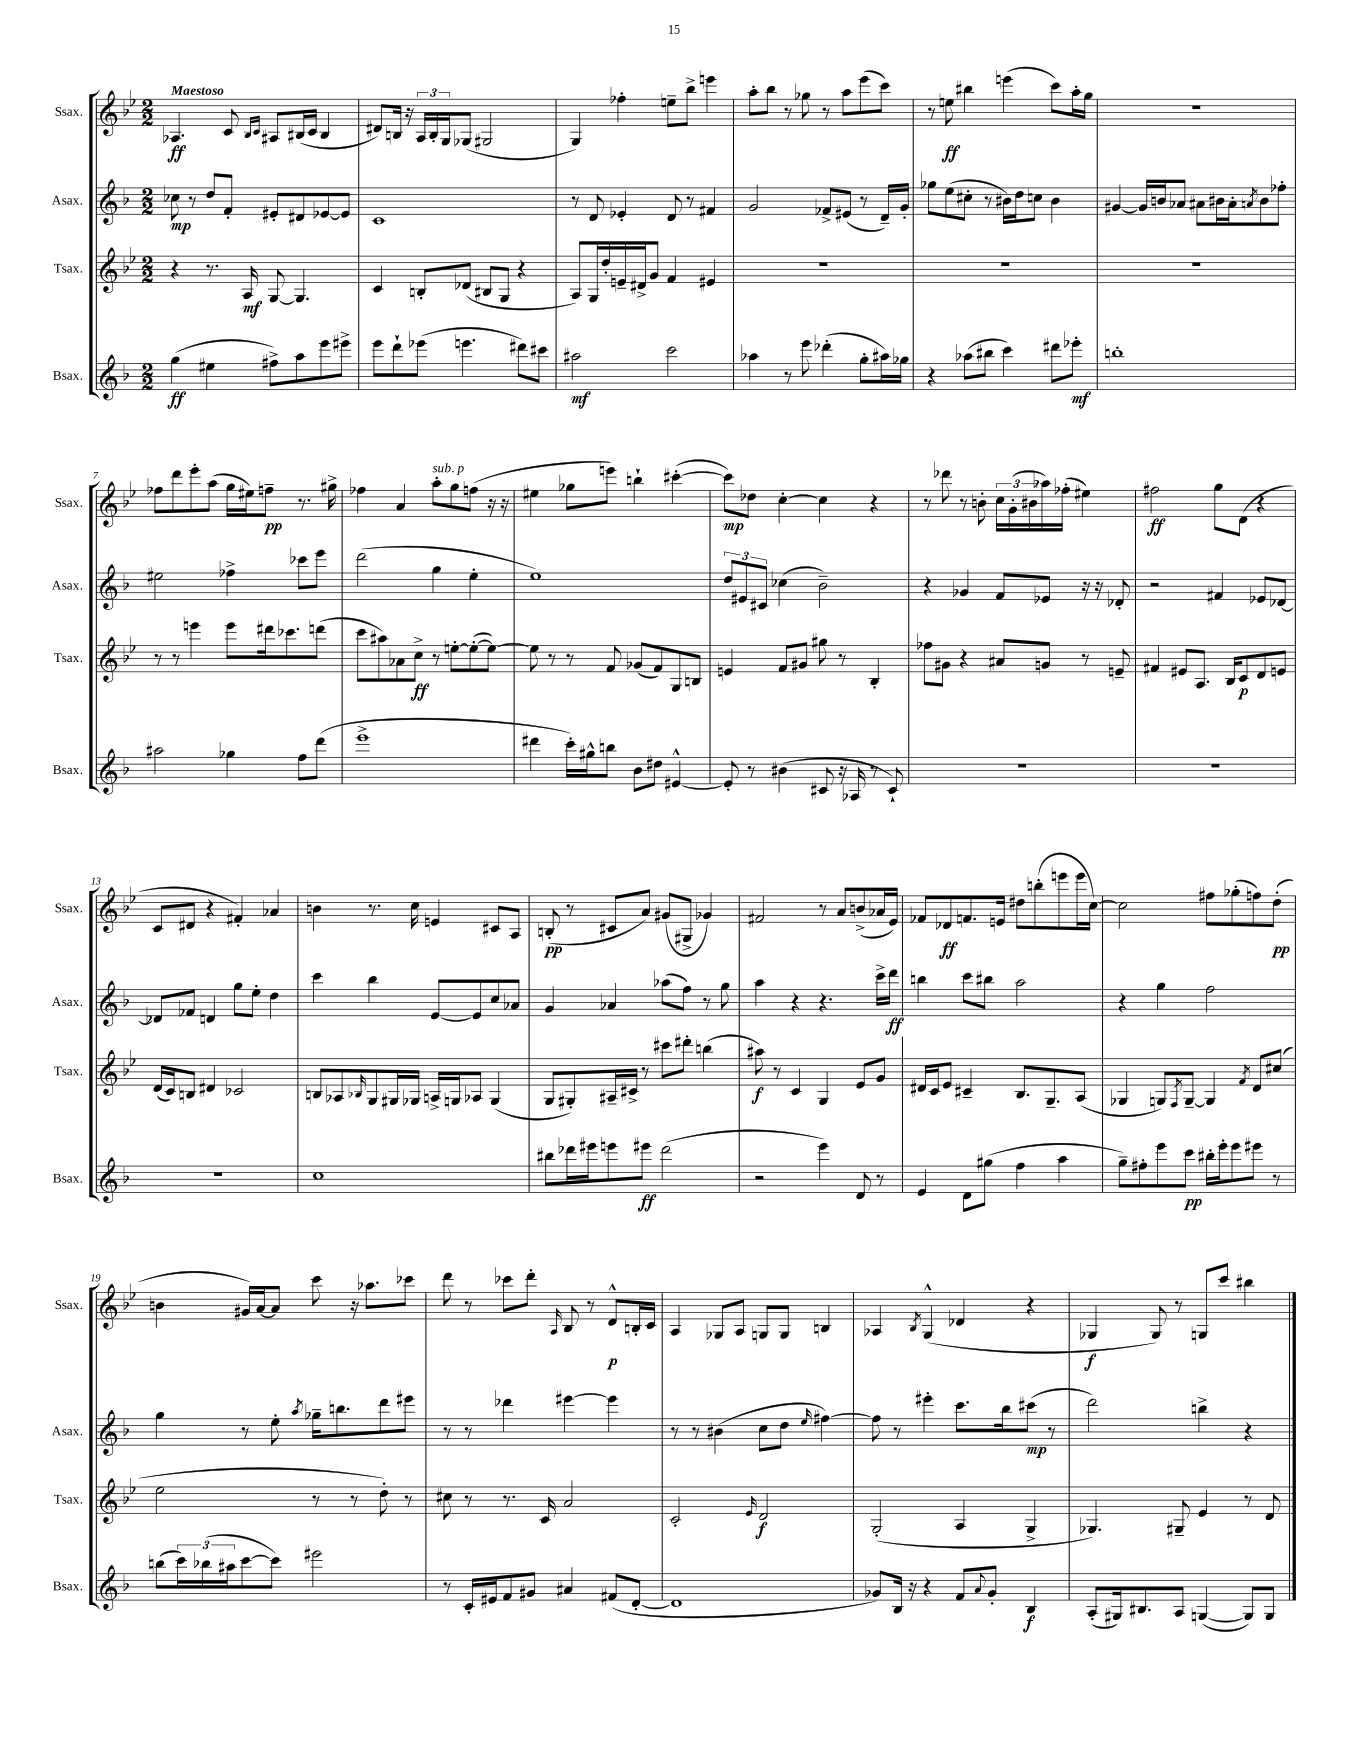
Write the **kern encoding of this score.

**kern	**dynam	**kern	**dynam	**kern	**dynam	**kern	**dynam
*part4	*part4	*part3	*part3	*part2	*part2	*part1	*part1
*staff4	*staff4	*staff3	*staff3	*staff2	*staff2	*staff1	*staff1
*I"Bsax.	*	*I"Tsax.	*	*I"Asax.	*	*I"Ssax.	*
*I'Bsax.	*	*I'Tsax.	*	*I'Asax.	*	*I'Ssax.	*
*clefG2	*	*clefG2	*	*clefG2	*	*clefG2	*
*k[b-]	*	*k[b-e-]	*	*k[b-]	*	*k[b-e-]	*
*M2/2	*	*M2/2	*	*M2/2	*	*M2/2	*
=1	=1	=1	=1	=1	=1	=1	=1
!	!	!	!	!	!	!LO:TX:a:B:t=Maestoso	!
(4gg\	ff	4r	.	8cc-X\	mp	4.A-X/	ff
.	.	.	.	8r	.	.	.
4ee#X\	.	8.r	.	8dd/L	.	.	.
.	.	.	.	8f'/J	.	8c/	.
.	.	16A/	mf	.	.	.	.
.	.	.	.	.	.	16qqB-/LL	.
.	.	.	.	.	.	16qqc/JJ	.
8ff#X^\L)	.	[8G/	.	8e#X'/L	.	8A#X/L	.
8aa\	.	4.G/]	.	8d#X/	.	(16B#X/L	.
.	.	.	.	.	.	16c/JJ	.
8eee\	.	.	.	[8e-X/	.	4B#/	.
8eee#X^\J	.	.	.	8e-/J]	.	.	.
=2	=2	=2	=2	=2	=2	=2	=2
8eee\L	.	4c/	.	1c	.	8d#X/L)	.
8ddd`\	.	.	.	.	.	16Bn/Jk	.
.	.	.	.	.	.	16r	.
(8eee-X\J	.	8Bn'/L	.	.	.	24A/LL	.
.	.	.	.	.	.	24B'/	.
.	.	.	.	.	.	24G/J	.
4.eeen\	.	(8d-X/J	.	.	.	(8G-X/J	.
.	.	8B#X/L	.	.	.	2G#X/	.
.	.	8G/J	.	.	.	.	.
8ddd#X\L)	.	4r	.	.	.	.	.
8ccc#X\J	.	.	.	.	.	.	.
=3	=3	=3	=3	=3	=3	=3	=3
2aa#X\	mf	8A/L)	.	8r	.	4G/)	.
.	.	16G/L	.	8d/	.	.	.
.	.	16dd'/	.	.	.	.	.
.	.	16en~/	.	4e-X'/	.	4ff-X'\	.
.	.	16d#X^/J	.	.	.	.	.
.	.	8g/J	.	.	.	.	.
2ccc\	.	4f/	.	8d/	.	8een~\L	.
.	.	.	.	8r	.	8bb-^\J	.
.	.	4e#X/	.	4f#X/	.	4eeen\	.
=4	=4	=4	=4	=4	=4	=4	=4
4aa-X\	.	1r	.	2g/	.	8aa'\L	.
.	.	.	.	.	.	8bb-\J	.
8r	.	.	.	.	.	8r	.
8eee\	.	.	.	.	.	8gg-X\	.
(4ddd-X'\	.	.	.	8f-X^/L	.	8r	.
.	.	.	.	(8e#X/J	.	8aa\L	.
8gg'\L	.	.	.	8r	.	(8eee-\	.
16aa#X\L)	.	.	.	16d~/LL)	.	8ccc\J)	.
16gg-X\JJ	.	.	.	16g'/JJ	.	.	.
=5	=5	=5	=5	=5	=5	=5	=5
4r	.	1r	.	8gg-X\L	.	8r	.
.	.	.	.	(8ee\	.	8een\	ff
(8aa-X\L	.	.	.	8cc#X'\J	.	4bb#X\	.
8bb#X\J	.	.	.	8r	.	.	.
4ccc\)	.	.	.	16b#X\LL)	.	(4eeen\	.
.	.	.	.	16dd\J	.	.	.
.	.	.	.	8ccn\J	.	.	.
8ddd#X\L	.	.	.	4b#\	.	8ccc\L)	.
8eee-X'\J	mf	.	.	.	.	16aa'\L	.
.	.	.	.	.	.	16gg\JJ	.
=6	=6	=6	=6	=6	=6	=6	=6
1bbn'	.	1r	.	[4g#X/	.	1r	.
.	.	.	.	16g#/LL]	.	.	.
.	.	.	.	16bn/J	.	.	.
.	.	.	.	8a-X/J	.	.	.
.	.	.	.	8a#X\L	.	.	.
.	.	.	.	16b#X\L	.	.	.
.	.	.	.	16a#'\J	.	.	.
.	.	.	.	8qan/	.	.	.
.	.	.	.	8b#\	.	.	.
.	.	.	.	8ff-X'\J	.	.	.
!!LO:LB:g=z
=7	=7	=7	=7	=7	=7	=7	=7
2aa#X\	.	8r	.	2ee#X\	.	8ff-X\L	.
.	.	8r	.	.	.	8ddd\	.
.	.	4eeen\	.	.	.	8eee-'\	.
.	.	.	.	.	.	(8aa\J	.
4gg-X\	.	8eee\L	.	4ff-X^\	.	16gg\LL	.
.	.	.	.	.	.	16ee#X\J)	.
.	.	16ddd#X\k	.	.	.	8ffn~\J	pp
.	.	8.ccc-X\	.	.	.	.	.
8ff\L	.	.	.	8ccc-X\L	.	8.r	.
(8ddd\J	.	(8dddn\J	.	8eee\J	.	.	.
.	.	.	.	.	.	16gg#X^\	.
=8	=8	=8	=8	=8	=8	=8	=8
1eee^	.	8ccc\L	.	(2ddd\	.	4ff-X\	.
.	.	8aa#X\)	.	.	.	.	.
.	.	8a-X\	.	.	.	4a/	.
.	.	8cc^\J	ff	.	.	.	.
!	!	!	!	!	!	!LO:TX:a:i:t=sub. p	!
.	.	8r	.	4gg\	.	8aa'\L	.
.	.	[8een'\L	.	.	.	8gg\	.
.	.	(8ee'\_	.	4ee'\	.	(8ffn\J	.
.	.	8ee\J_)	.	.	.	16r	.
.	.	.	.	.	.	16r	.
=9	=9	=9	=9	=9	=9	=9	=9
4ddd#X\	.	8ee\]	.	1ee)	.	4ee#X\	.
.	.	8r	.	.	.	.	.
16ccc'\LL)	.	8r	.	.	.	8gg-X\L	.
16gg#X^^\J	.	.	.	.	.	.	.
8bbn\J	.	8f/	.	.	.	8eeen\J)	.
8b-\L	.	(8g-X/L	.	.	.	4bbn`\	.
8dd#X\J	.	8f/)	.	.	.	.	.
[4e#X^^/	.	8G/	.	.	.	([4ccc#X'\	.
.	.	8Bn/J	.	.	.	.	.
=10	=10	=10	=10	=10	=10	=10	=10
8e#'/]	.	4en/	.	12dd/L	.	8ccc#\L])	mp
.	.	.	.	12e#X/	.	.	.
8r	.	.	.	.	.	8dd-X\J	.
.	.	.	.	12c#X/J	.	.	.
(4b#X\	.	8f/L	.	(4cc-X\	.	[4cc'\	.
.	.	8g#X/J	.	.	.	.	.
8c#X/	.	8gg#X\	.	2b-~\)	.	4cc\]	.
16r	.	8r	.	.	.	.	.
16A-X/	.	.	.	.	.	.	.
8r	.	4B-'/	.	.	.	4r	.
8c#`/)	.	.	.	.	.	.	.
=11	=11	=11	=11	=11	=11	=11	=11
1r	.	8ff-X\L	.	4r	.	8r	.
.	.	8g#X\J	.	.	.	8ddd-X\	.
.	.	4r	.	4g-X/	.	8r	.
.	.	.	.	.	.	8bn'\	.
.	.	8a#X/L	.	8f/L	.	24cc\LL	.
.	.	.	.	.	.	(24g'\	.
.	.	.	.	.	.	24b#X\	.
.	.	8gn/J	.	8e-X/J	.	16aa-X\)	.
.	.	.	.	.	.	(16ff-X'\JJ	.
.	.	8r	.	16r	.	4ee#X\)	.
.	.	.	.	16r	.	.	.
.	.	8en~/	.	8d-X'/	.	.	.
=12	=12	=12	=12	=12	=12	=12	=12
1r	.	4f#X/	.	2r	.	2ff#X\	ff
.	.	8e#X/L	.	.	.	.	.
.	.	8.A/J	.	.	.	.	.
.	.	.	.	4f#X/	.	8gg\L	.
.	.	16B-/KL	.	.	.	.	.
.	.	8c/	p	.	.	(8d\J	.
.	.	8d/	.	8e-X/L	.	4r	.
.	.	8en/J	.	[8d-X/J	.	.	.
!!LO:LB:g=z
=13	=13	=13	=13	=13	=13	=13	=13
1r	.	(16d/LL	.	8d-X/L]	.	8c/L	.
.	.	16c/J)	.	.	.	.	.
.	.	8Bn/J	.	8f-X/J	.	8d#X/J	.
.	.	4d#X/	.	4dn/	.	4r	.
.	.	2c-X/	.	8gg\L	.	4f#X'/)	.
.	.	.	.	8ee'\J	.	.	.
.	.	.	.	4dd\	.	4a-X/	.
=14	=14	=14	=14	=14	=14	=14	=14
1cc	.	8Bn/L	.	4ccc\	.	4bn\	.
.	.	8A-X/	.	.	.	.	.
.	.	16qqB-X/	.	.	.	.	.
.	.	8G/	.	4bb-\	.	8.r	.
.	.	16G#X/L	.	.	.	.	.
.	.	16G-X/JJ	.	.	.	16cc\	.
.	.	16An^/LL	.	[8e/L	.	4en/	.
.	.	16Gn/J	.	.	.	.	.
.	.	8A-X/J	.	8e/]	.	.	.
.	.	(4G/	.	8cc/	.	8c#X/L	.
.	.	.	.	8a-X/J	.	8A/J	.
=15	=15	=15	=15	=15	=15	=15	=15
8bb#X\L	.	8G/L	.	4g/	.	(8Bn'/	pp
16ddd-X\L	.	8G#X'/)	.	.	.	8r	.
16eee#X\J	.	.	.	.	.	.	.
8eeen\	.	16A#X~/L	.	4a-X/	.	8c#X/L	.
.	.	16c#X^/JJ	.	.	.	.	.
8eee#X\J	ff	8r	.	.	.	8a/J)	.
(2ddd-\	.	8ccc#X\L	.	(8aa-X\L	.	(8g#X/L	.
.	.	8ddd#X'\J	.	8ff\J)	.	8G#X^/J	.
.	.	(4bbn\	.	8r	.	4g-X/)	.
.	.	.	.	8gg\	.	.	.
=16	=16	=16	=16	=16	=16	=16	=16
2r	.	8aa#X\)	f	4aa\	.	2f#X/	.
.	.	8r	.	.	.	.	.
.	.	4c/	.	4r	.	.	.
4eee\)	.	4G/	.	4.r	.	8r	.
.	.	.	.	.	.	8a/L	.
8d/	.	8e-/L	.	.	.	(8bn^/	.
8r	.	8g/J	.	16ccc^\LL	.	16a-X/L	.
.	.	.	.	16ddd\JJ	ff	16e-/JJ)	.
=17	=17	=17	=17	=17	=17	=17	=17
4e/	.	16d#X/LL	.	4bbn\	.	8f-X/L	.
.	.	16c/J	.	.	.	.	.
.	.	8e-/J	.	.	.	8d-X/	ff
8d\L	.	4c#X~/	.	8ccc\L	.	8.fn/	.
(8gg#X\J	.	.	.	8bb#X\J	.	.	.
.	.	.	.	.	.	16en/Jk	.
4ff\	.	8.B-/L	.	2aa\	.	8dd#X\L	.
.	.	.	.	.	.	(8bbn'\	.
.	.	8.G~/	.	.	.	.	.
4aa\	.	.	.	.	.	8eeen\	.
.	.	(8A/J	.	.	.	16eee\L	.
.	.	.	.	.	.	[16cc\JJ)	.
=18	=18	=18	=18	=18	=18	=18	=18
8gg~\L)	.	4G-X/	.	4r	.	2cc\]	.
8ff#X'\	.	.	.	.	.	.	.
8eee\	.	8Gn/L)	.	4gg\	.	.	.
.	.	8qF/	.	.	.	.	.
8ccc\J	pp	[8G~/J	.	.	.	.	.
16bb#X'\LL	.	4G/]	.	2ff\	.	8ff#X\L	.
16eee'\J	.	.	.	.	.	.	.
8eee\	.	.	.	.	.	(8gg-X'\	.
.	.	8qf/	.	.	.	.	.
8eee#X\J	.	8d/L	.	.	.	8ffn\)	.
8r	.	(8cc#X/J	.	.	.	(8dd'\J	pp
!!LO:LB:g=z
=19	=19	=19	=19	=19	=19	=19	=19
(8bbn\L	.	2ee-\	.	4gg\	.	4bn\	.
24ccc\L)	.	.	.	.	.	.	.
(24bb-X\	.	.	.	.	.	.	.
24aa#X\J	.	.	.	.	.	.	.
[8ccc\	.	.	.	8r	.	16g#X/LL)	.
.	.	.	.	.	.	[16a/J	.
8ccc\J])	.	.	.	8ee'\	.	8a/J]	.
.	.	.	.	8qaa/	.	.	.
2eee#X\	.	8r	.	16gg-X~\KL	.	8ccc\	.
.	.	.	.	8.bbn\	.	.	.
.	.	8r	.	.	.	16r	.
.	.	.	.	.	.	8.aa-X\L	.
.	.	8dd'\)	.	8ddd\	.	.	.
.	.	8r	.	8eee#X\J	.	8ccc-X\J	.
=20	=20	=20	=20	=20	=20	=20	=20
8r	.	8cc#X\	.	8r	.	8ddd\	.
16c'/LL	.	8r	.	8r	.	8r	.
16e#X/J	.	.	.	.	.	.	.
8f/	.	8.r	.	4ddd-X\	.	8ccc-X\L	.
8g#X/J	.	.	.	.	.	8ddd'\J	.
.	.	16c/	.	.	.	.	.
.	.	.	.	.	.	16qqA/	.
4a#X/	.	2a/	.	[4eee#X\	.	8B-/	.
.	.	.	.	.	.	8r	.
(8f#X/L	.	.	.	4eee#\]	.	8d^^/L	p
[8d'/J	.	.	.	.	.	16Bn'/L	.
.	.	.	.	.	.	16c/JJ	.
=21	=21	=21	=21	=21	=21	=21	=21
1d]	.	2c'/	.	8r	.	4A/	.
.	.	.	.	8r	.	.	.
.	.	.	.	(4b#X\	.	8G-X/L	.
.	.	.	.	.	.	8A/J	.
.	.	16qqe-/	.	.	.	.	.
.	.	2d/	f	8cc\L	.	8Gn/L	.
.	.	.	.	8dd\J	.	8G/J	.
.	.	.	.	16qqee/	.	.	.
.	.	.	.	[4ff#X\)	.	4Bn/	.
=22	=22	=22	=22	=22	=22	=22	=22
8g-X/L)	.	(2G'/	.	8ff#\]	.	4A-X/	.
16B-/Jk	.	.	.	8r	.	.	.
16r	.	.	.	.	.	.	.
.	.	.	.	.	.	8qB-/	.
4r	.	.	.	4eee#X'\	.	(4G^^/	.
8f/L	.	4A/	.	8.ccc\L	.	4d-X/	.
8qqa/	.	.	.	.	.	.	.
8g-'/J	.	.	.	.	.	.	.
.	.	.	.	16bb-\k	.	.	.
4B-/	f	4G^/	.	(8ccc#X\J	mp	4r	.
.	.	.	.	8r	.	.	.
=23	=23	=23	=23	=23	=23	=23	=23
(8A'/L	.	4.G-X/)	.	2ddd\)	.	4G-X/	f
16G#X/k)	.	.	.	.	.	.	.
8.B#X/	.	.	.	.	.	.	.
.	.	.	.	.	.	8G-/)	.
8A/J	.	8G#X~/	.	.	.	8r	.
([4Gn/	.	4e-/	.	4bbn^\	.	8Gn/L	.
.	.	.	.	.	.	8ccc/J	.
8G/L])	.	8r	.	4r	.	4bb#X\	.
8G/J	.	8d/	.	.	.	.	.
==	==	==	==	==	==	==	==
*-	*-	*-	*-	*-	*-	*-	*-
